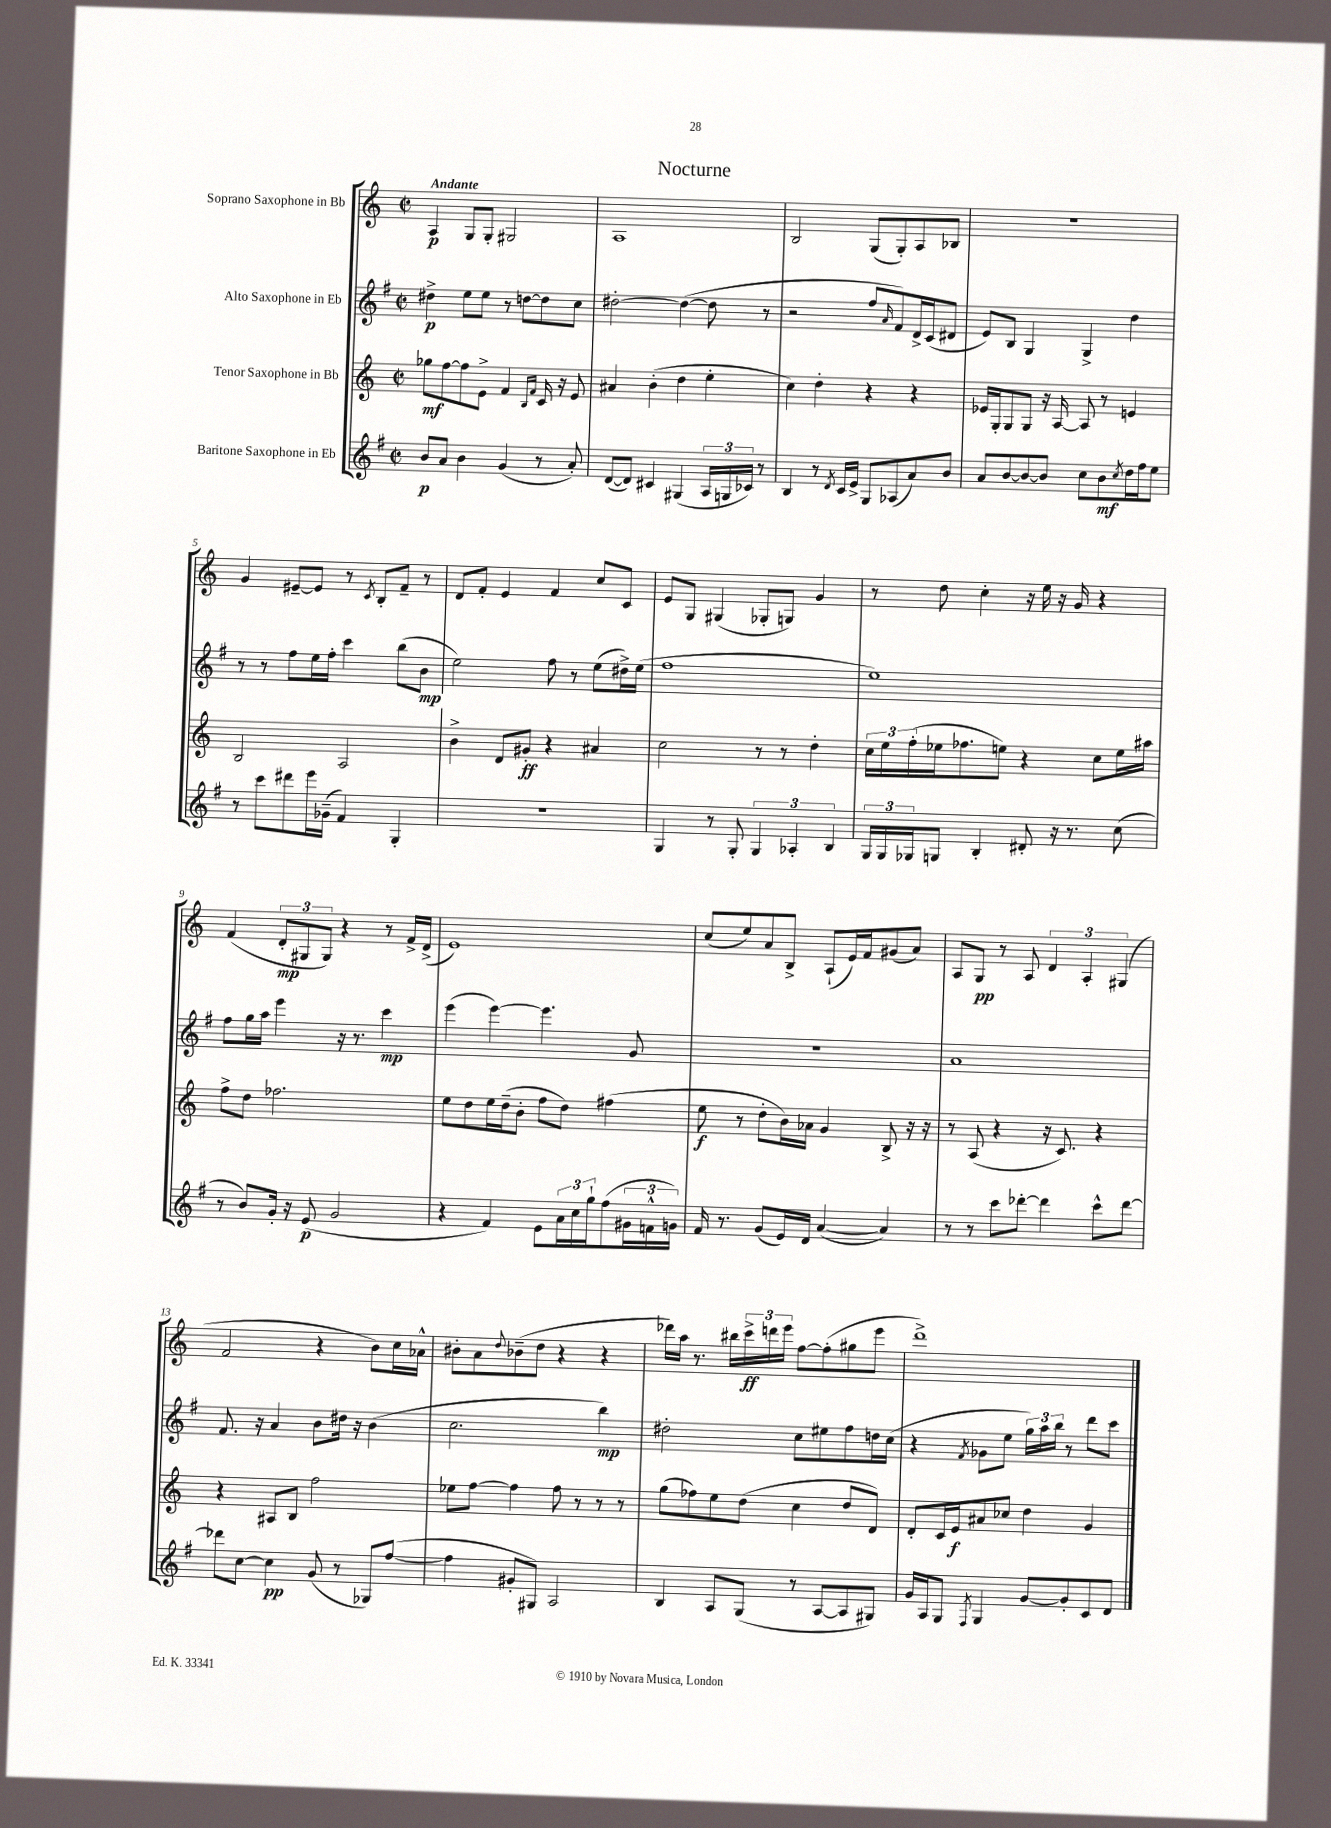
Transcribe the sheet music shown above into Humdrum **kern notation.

**kern	**dynam	**kern	**dynam	**kern	**dynam	**kern	**dynam
*part4	*part4	*part3	*part3	*part2	*part2	*part1	*part1
*staff4	*staff4	*staff3	*staff3	*staff2	*staff2	*staff1	*staff1
*I"Baritone Saxophone in Eb	*	*I"Tenor Saxophone in Bb	*	*I"Alto Saxophone in Eb	*	*I"Soprano Saxophone in Bb	*
*clefG2	*	*clefG2	*	*clefG2	*	*clefG2	*
*k[f#]	*	*k[]	*	*k[f#]	*	*k[]	*
*M2/2	*	*M2/2	*	*M2/2	*	*M2/2	*
*met(c|)	*	*met(c|)	*	*met(c|)	*	*met(c|)	*
=1	=1	=1	=1	=1	=1	=1	=1
!	!	!	!	!	!	!LO:TX:a:B:t=Andante	!
8b/L	p	8gg-X\L	mf	4dd#X^\	p	4A/	p
8a/J	.	[8ff\	.	.	.	.	.
4b\	.	8ff\]	.	8ee\L	.	8G/L	.
.	.	8e^\J	.	8ee\J	.	8G'/J	.
(4g/	.	4f/	.	8r	.	2G#X/	.
.	.	.	.	[8ddn\L	.	.	.
.	.	16qqB/LL	.	.	.	.	.
.	.	16qqf/JJ	.	.	.	.	.
8r	.	16c/	.	8dd\]	.	.	.
.	.	16r	.	.	.	.	.
8a'/)	.	8e/	.	8cc\J	.	.	.
=2	=2	=2	=2	=2	=2	=2	=2
([8d/L	.	4a#X/	.	[2dd#X'\	.	1A	.
8d/J])	.	.	.	.	.	.	.
4c#X/	.	(4b'\	.	.	.	.	.
(4G#X/	.	4dd\	.	(4dd#\_	.	.	.
24A/LL	.	4ee'\	.	8dd#\]	.	.	.
24Gn/	.	.	.	.	.	.	.
24c-X/JJ)	.	.	.	.	.	.	.
8r	.	.	.	8r	.	.	.
=3	=3	=3	=3	=3	=3	=3	=3
4B/	.	4cc\)	.	2r	.	2B/	.
8r	.	4dd'\	.	.	.	.	.
8qd/	.	.	.	.	.	.	.
16c/LL	.	.	.	.	.	.	.
16e^/JJ	.	.	.	.	.	.	.
8G/L	.	4r	.	8ff#/L	.	(8G/L	.
.	.	.	.	16qqa/	.	.	.
(8A-X/	.	.	.	8f#/)	.	8G'/)	.
8a/)	.	4r	.	16d^/L	.	8A/	.
.	.	.	.	(16c/J	.	.	.
8b/J	.	.	.	8d#X/J	.	8B-X/J	.
=4	=4	=4	=4	=4	=4	=4	=4
8a/L	.	16e-X/LL	.	8e/L)	.	1r	.
.	.	16G'/J	.	.	.	.	.
[8b/	.	8G/	.	8B/J	.	.	.
8b/_	.	8G/J	.	4G/	.	.	.
8b/J]	.	16r	.	.	.	.	.
.	.	[16A/	.	.	.	.	.
8cc\L	.	8A/]	.	4G^/	.	.	.
8b\	mf	8r	.	.	.	.	.
8qcc/	.	.	.	.	.	.	.
16dd\L	.	4en/	.	4dd\	.	.	.
16ff#\J	.	.	.	.	.	.	.
8ee\J	.	.	.	.	.	.	.
!!LO:LB:g=z
=5	=5	=5	=5	=5	=5	=5	=5
8r	.	2B/	.	8r	.	4g/	.
8ccc\L	.	.	.	8r	.	.	.
8ddd#X\	.	.	.	8ff#\L	.	[8e#X~/L	.
16eee\L	.	.	.	16ee\L	.	8e#/J]	.
(16g-X~\JJ	.	.	.	16ff#'\JJ	.	.	.
4f#/)	.	2A/	.	4ccc\	.	8r	.
.	.	.	.	.	.	8qc/	.
.	.	.	.	.	.	8B'/L	.
4G'/	.	.	.	(8bb\L	.	8f~/J	.
.	.	.	.	8b\J	mp	8r	.
=6	=6	=6	=6	=6	=6	=6	=6
1r	.	4b^\	.	2ee\)	.	8d/L	.
.	.	.	.	.	.	8f'/J	.
.	.	8d/L	.	.	.	4e/	.
.	.	8g#X'/J	ff	.	.	.	.
.	.	4r	.	8ff#\	.	4f/	.
.	.	.	.	8r	.	.	.
.	.	4a#X/	.	(8ee\L	.	8cc/L	.
.	.	.	.	16dd#X^\L)	.	8c/J	.
.	.	.	.	(16ee\JJ	.	.	.
=7	=7	=7	=7	=7	=7	=7	=7
4G/	.	2cc\	.	1ff#	.	8e/L	.
.	.	.	.	.	.	8G/J	.
8r	.	.	.	.	.	(4G#X/	.
8G'/	.	.	.	.	.	.	.
6G/	.	8r	.	.	.	8G-X'/L	.
.	.	8r	.	.	.	8Gn/J)	.
6A-X'/	.	.	.	.	.	.	.
.	.	4dd'\	.	.	.	4g/	.
6B/	.	.	.	.	.	.	.
=8	=8	=8	=8	=8	=8	=8	=8
24G/LL	.	24cc\LL	.	1ee)	.	8r	.
24G/	.	24ee\	.	.	.	.	.
24G-X/J	.	(24ff'\	.	.	.	.	.
8Gn/J	.	16ee-X\J	.	.	.	8dd\	.
.	.	8.ff-X\	.	.	.	.	.
4B'/	.	.	.	.	.	4cc'\	.
.	.	8een\J)	.	.	.	.	.
8d#X'/	.	4r	.	.	.	16r	.
.	.	.	.	.	.	16ee\	.
16r	.	.	.	.	.	16r	.
8.r	.	.	.	.	.	16g/	.
.	.	8cc\L	.	.	.	4r	.
(8cc\	.	16ee\L	.	.	.	.	.
.	.	16aa#X\JJ	.	.	.	.	.
!!LO:LB:g=z
=9	=9	=9	=9	=9	=9	=9	=9
8r	.	8ff^\L	.	8ff#\L	.	(4f/	.
8b/L)	.	8dd\J	.	16gg\L	.	.	.
.	.	.	.	16aa\JJ	.	.	.
16g'/Jk	.	2.ff-X\	.	4eee\	.	12d'/L	mp
16r	.	.	.	.	.	.	.
.	.	.	.	.	.	12G#X/	.
(8e/	p	.	.	.	.	.	.
.	.	.	.	.	.	12G#/J)	.
2g/	.	.	.	16r	.	4r	.
.	.	.	.	8.r	.	.	.
.	.	.	.	4ccc\	mp	8r	.
.	.	.	.	.	.	16f^/LL	.
.	.	.	.	.	.	(16d^/JJ	.
=10	=10	=10	=10	=10	=10	=10	=10
4r	.	8ee\L	.	(4eee\	.	1e)	.
.	.	8dd\	.	.	.	.	.
4f#/)	.	16ee\L	.	[4eee\)	.	.	.
.	.	(16dd~\J	.	.	.	.	.
.	.	8b'\J	.	.	.	.	.
8e\L	.	8ff\L	.	4.eee\]	.	.	.
24a\L	.	8dd\J)	.	.	.	.	.
24cc\	.	.	.	.	.	.	.
24gg`\J	.	.	.	.	.	.	.
(8ff#\	.	(4ff#X\	.	.	.	.	.
24g#X\L	.	.	.	8g/	.	.	.
24fn^^\	.	.	.	.	.	.	.
24gn\JJ)	.	.	.	.	.	.	.
=11	=11	=11	=11	=11	=11	=11	=11
16f#/	.	8ee\	f	1r	.	(8cc/L	.
8.r	.	.	.	.	.	.	.
.	.	8r	.	.	.	8ee/)	.
(8g/L	.	8dd'\L	.	.	.	8a/	.
16e/L)	.	16b\L)	.	.	.	8B^/J	.
16d/JJ	.	16a-X\JJ	.	.	.	.	.
([4a/	.	4g/	.	.	.	(8A`/L	.
.	.	.	.	.	.	16e/L)	.
.	.	.	.	.	.	16f/J	.
4a/])	.	8B^/	.	.	.	(8g#X/	.
.	.	16r	.	.	.	8a/J)	.
.	.	16r	.	.	.	.	.
=12	=12	=12	=12	=12	=12	=12	=12
8r	.	8r	.	1a	.	8A/L	.
8r	.	(8A/	.	.	.	8G/J	pp
8ccc\L	.	4r	.	.	.	8r	.
[8ddd-X'\J	.	.	.	.	.	8A/	.
4ddd-\]	.	16r	.	.	.	6d/	.
.	.	8.c/)	.	.	.	.	.
.	.	.	.	.	.	6A'/	.
8ccc^^\L	.	4r	.	.	.	.	.
.	.	.	.	.	.	(6G#X/	.
[8ddd-\J	.	.	.	.	.	.	.
!!LO:LB:g=z
=13	=13	=13	=13	=13	=13	=13	=13
8ddd-X\L]	.	4r	.	8.f#/	.	2f/	.
[8cc\J	.	.	.	.	.	.	.
.	.	.	.	16r	.	.	.
4cc\]	pp	8A#X/L	.	4a/	.	.	.
.	.	8B/J	.	.	.	.	.
(8g/	.	2ff\	.	8b\L	.	4r	.
8r	.	.	.	16dd#X\Jk	.	.	.
.	.	.	.	16r	.	.	.
8G-X/L)	.	.	.	(4b\	.	8b\L)	.
([8ff#/J	.	.	.	.	.	16cc\L	.
.	.	.	.	.	.	16a-X^^\JJ	.
=14	=14	=14	=14	=14	=14	=14	=14
4ff#\]	.	8ee-X\L	.	2.cc\	.	8b#X'\L	.
.	.	[8ff\J	.	.	.	8a\	.
.	.	.	.	.	.	8qqdd/	.
8g#X'/L	.	4ff\]	.	.	.	(8b-X~\	.
8G#X/J)	.	.	.	.	.	8dd\J	.
2A/	.	8ff\	.	.	.	4r	.
.	.	8r	.	.	.	.	.
.	.	8r	.	4bb\)	mp	4r	.
.	.	8r	.	.	.	.	.
=15	=15	=15	=15	=15	=15	=15	=15
4B/	.	(8gg\L	.	2dd#X'\	.	16ddd-X\LL)	.
.	.	.	.	.	.	16aa\JJ	.
.	.	8ff-X\)	.	.	.	8.r	.
8A/L	.	8ee\	.	.	.	.	.
.	.	.	.	.	.	16bb#X\LL	.
(8G/J	.	(8dd\J	.	.	.	24ccc^\	ff
.	.	.	.	.	.	24dddn\	.
.	.	.	.	.	.	24eee\JJ	.
8r	.	4cc\	.	8cc\L	.	[8ff\L	.
[8A/L	.	.	.	8ee#X\	.	(8ff'\]	.
8A/]	.	8dd/L	.	8ff#\	.	8gg#X\	.
8G#X/J)	.	8d/J)	.	16ddn\L	.	8eee\J	.
.	.	.	.	(16cc\JJ	.	.	.
=16	=16	=16	=16	=16	=16	=16	=16
16g/LL	.	8d'/L	.	4r	.	1ddd^)	.
16A/J	.	.	.	.	.	.	.
8G/J	.	16c/L	.	.	.	.	.
.	.	16e/J	f	.	.	.	.
8qF#/	.	.	.	8qf#/	.	.	.
4G/	.	8a#X/	.	8g-X\L	.	.	.
.	.	8cc-X/J	.	8ee\J	.	.	.
[8g/L	.	4dd\	.	24gg\LL)	.	.	.
.	.	.	.	24aa\	.	.	.
.	.	.	.	24bb\JJ	.	.	.
8g'/]	.	.	.	8r	.	.	.
8c/	.	4g/	.	8ddd\L	.	.	.
8d/J	.	.	.	8ccc\J	.	.	.
==	==	==	==	==	==	==	==
*-	*-	*-	*-	*-	*-	*-	*-
